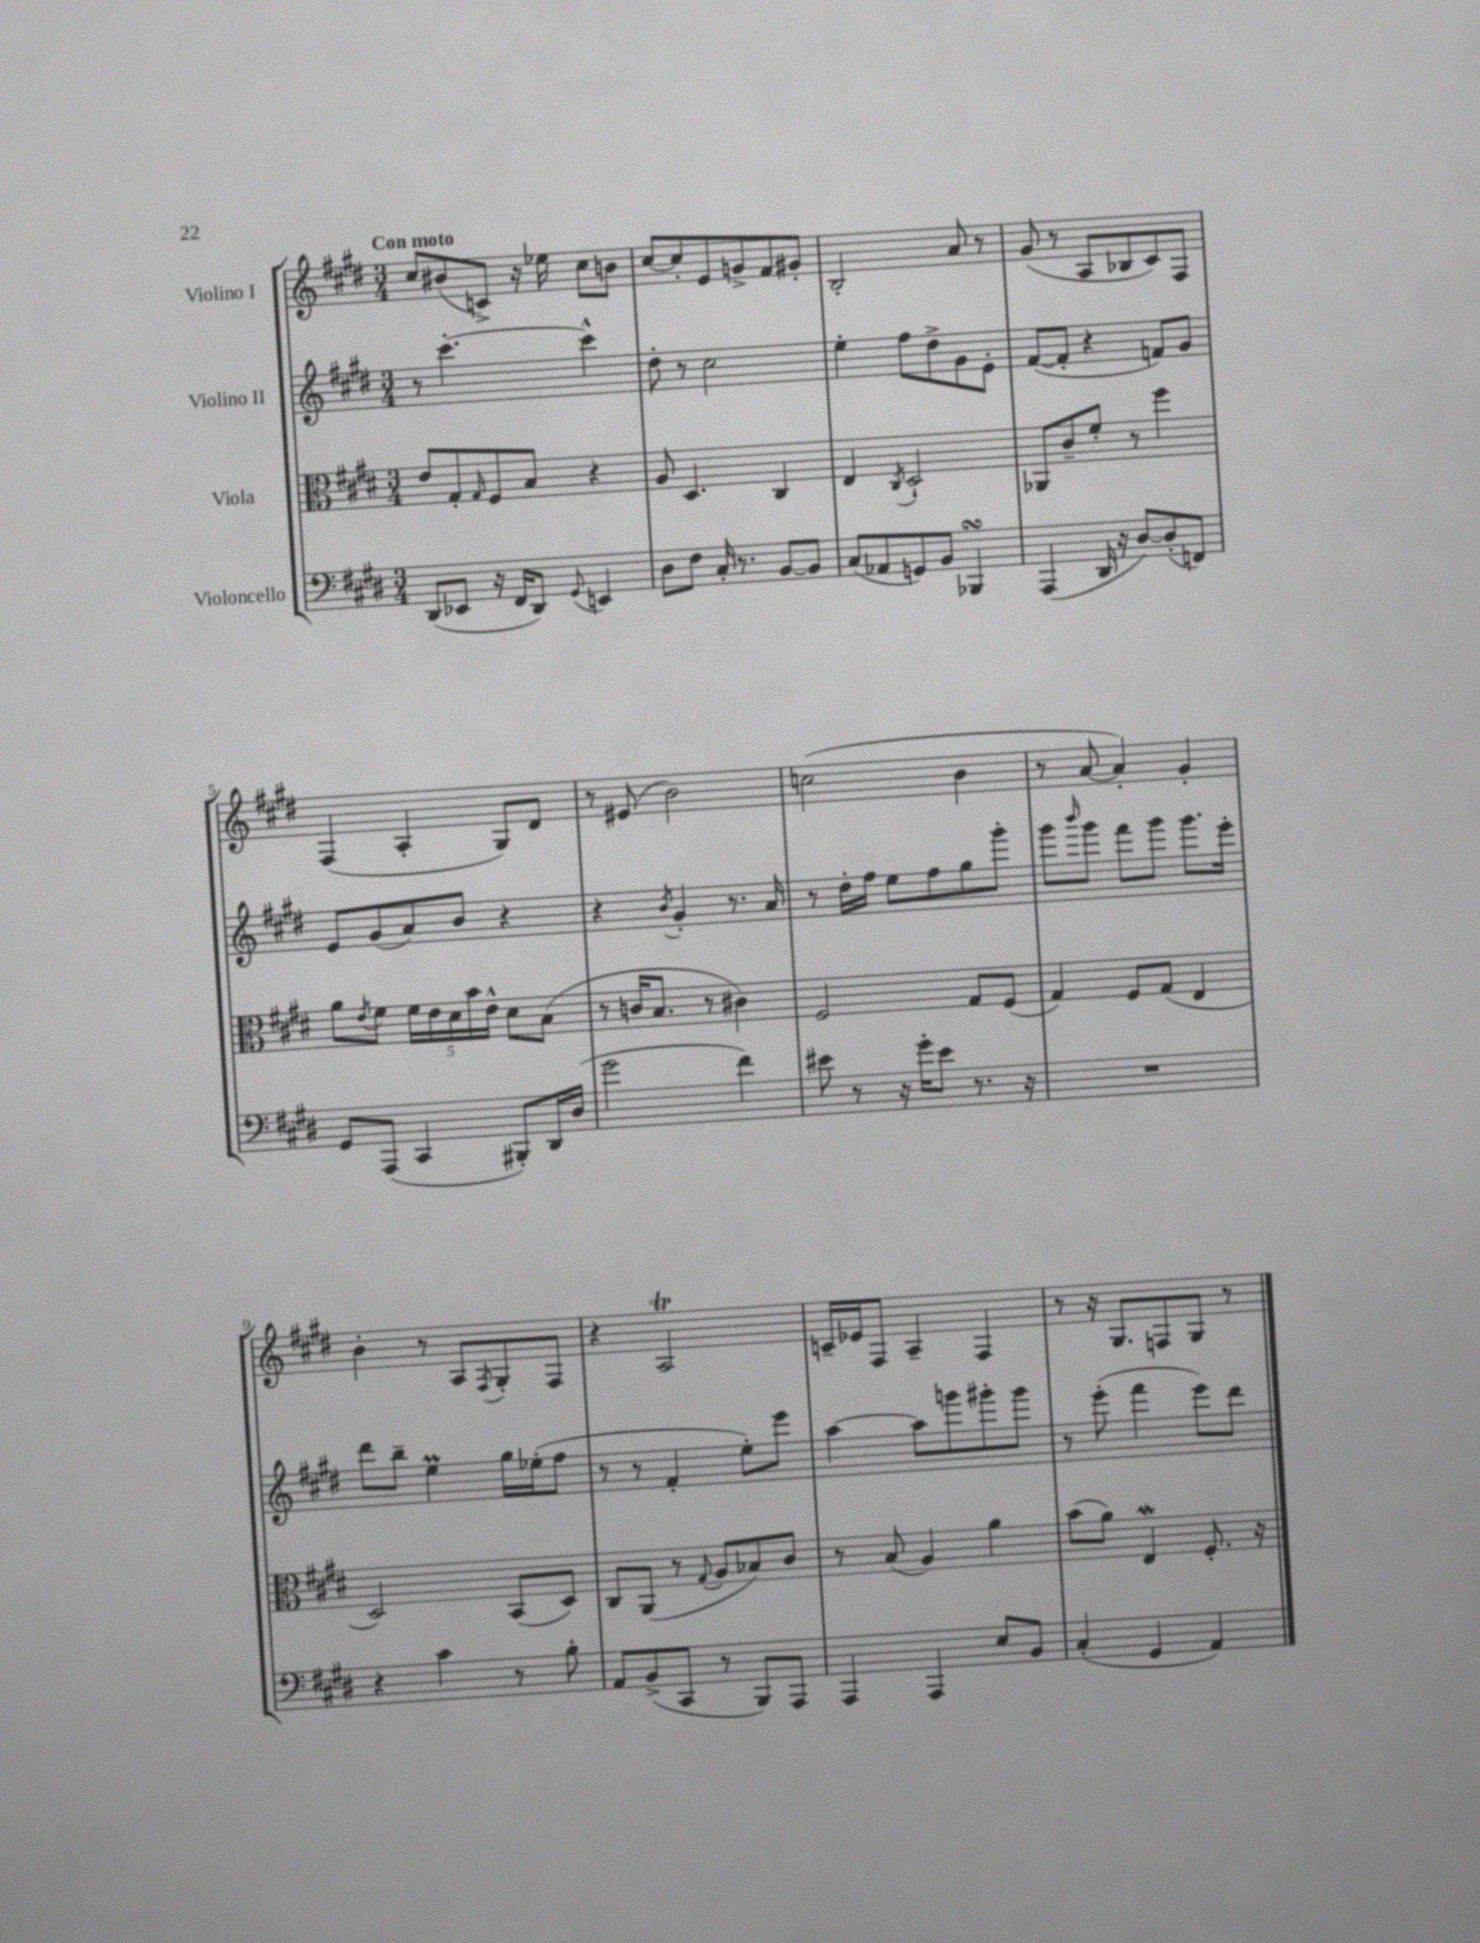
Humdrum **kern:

**kern	**kern	**kern	**kern
*staff4	*staff3	*staff2	*staff1
*clefF4	*clefC3	*clefG2	*clefG2
*k[f#c#g#d#]	*k[f#c#g#d#]	*k[f#c#g#d#]	*k[f#c#g#d#]
*M3/4	*M3/4	*M3/4	*M3/4
(8DD#	8e	8r	8cc#
8EE-	8G#'	[4.ccc#'	(8b#
.	16qqG#	.	.
16r	8F#	.	8c^)
16FF#	.	.	.
8DD#)	8B	.	16r
.	.	.	16ee-
8qqGG#	.	.	.
4EE	4r	4ccc#^^]	8cc#
.	.	.	8b
=	=	=	=
8D#	8A	8dd#'	[8cc#
8F#	4.D#	8r	8cc#']
16C#'	.	2cc#	8e
8.r	.	.	.
.	.	.	8g^
[8BB	4C#	.	8f#
8BB]	.	.	8g#'
=	=	=	=
(8C#	4E	4ee'	2B'
8AA-	.	.	.
.	8qC#	.	.
8GG)	2D#`	8ff#	.
8BB	.	8dd#^	.
4BBB-	.	8g#	8a
.	.	8e'	8r
=	=	=	=
(4AAA	8AA-	([8f#	(8g#
.	8c#~	8f#']	8r
16DD#	8f#'	4r	8A
16r	.	.	.
[8D#)	8r	.	8B-
(8D#']	4ff#	8f)	8c#)
8FF)	.	8g#	8F#
=	=	=	=
8GG#	8a	8e	(4F#
.	8qe	.	.
(8AAA	8f#	(8g#	.
4CC#	20f#	8a)	4A'
.	20e	.	.
.	20d#	.	.
.	.	8b	.
.	20b	.	.
.	20e^^	.	.
8BBB#')	8d#	4r	8G#)
16DD#	(8B	.	8d#
(16D#	.	.	.
=	=	=	=
2g#	8r	4r	8r
.	16c	.	(8e#
.	8.B	.	.
.	.	8qb	.
.	.	4g#'	2b)
.	8r	.	.
4f#)	4c#)	8.r	.
.	.	16a	.
=	=	=	=
8e#	2F#	8r	(2cc
8r	.	16dd#'	.
.	.	16ff#	.
16r	.	8ee	.
16g#'	.	.	.
8e#	.	8ff#	.
8.r	8G#	8gg#	4b
.	(8F#	8ggg#'	.
16r	.	.	.
=	=	=	=
2.r	4G#)	8ggg#	8r
.	.	16qqbbb	.
.	.	8ggg#	[8a
.	8F#	8fff#	4a'])
.	(8G#	8ggg#	.
.	4E	8.ggg#	4g#'
.	.	16eee'	.
=	=	=	=
4r	2D#)	8ddd#	4b'
.	.	8bb~	.
4c#	.	4ee	8r
.	.	.	8A
.	.	.	8qF#
8r	(8BB	16gg#	8G#'
.	.	(16ee-'	.
8B'	8D#)	8ff#	8F#
=	=	=	=
8AA	8C#	8r	4r
(8BB^	(8AA	8r	.
8CC#	8r	4f#'	2A
.	8qqG#	.	.
8r	8A	.	.
8BBB)	8B-)	8ee')	.
8AAA	8c#	8eee	.
=	=	=	=
4AAA	8r	[4aa	16c~
.	.	.	16e-
.	(8B	.	8F#
4AAA	4A)	8aa]	4A~
.	.	8ggg	.
8E	4a	8ggg#'	4F#
8BB	.	8ggg#	.
=	=	=	=
(4C#'	(8b	8r	8r
.	8a)	(8eee'	16r
.	.	.	8.G#
4GG#	4E	4fff#	.
.	.	.	8F
4AA)	8.F#'	8eee)	8G#
.	.	8ddd#	8r
.	16r	.	.
==	==	==	==
*-	*-	*-	*-
